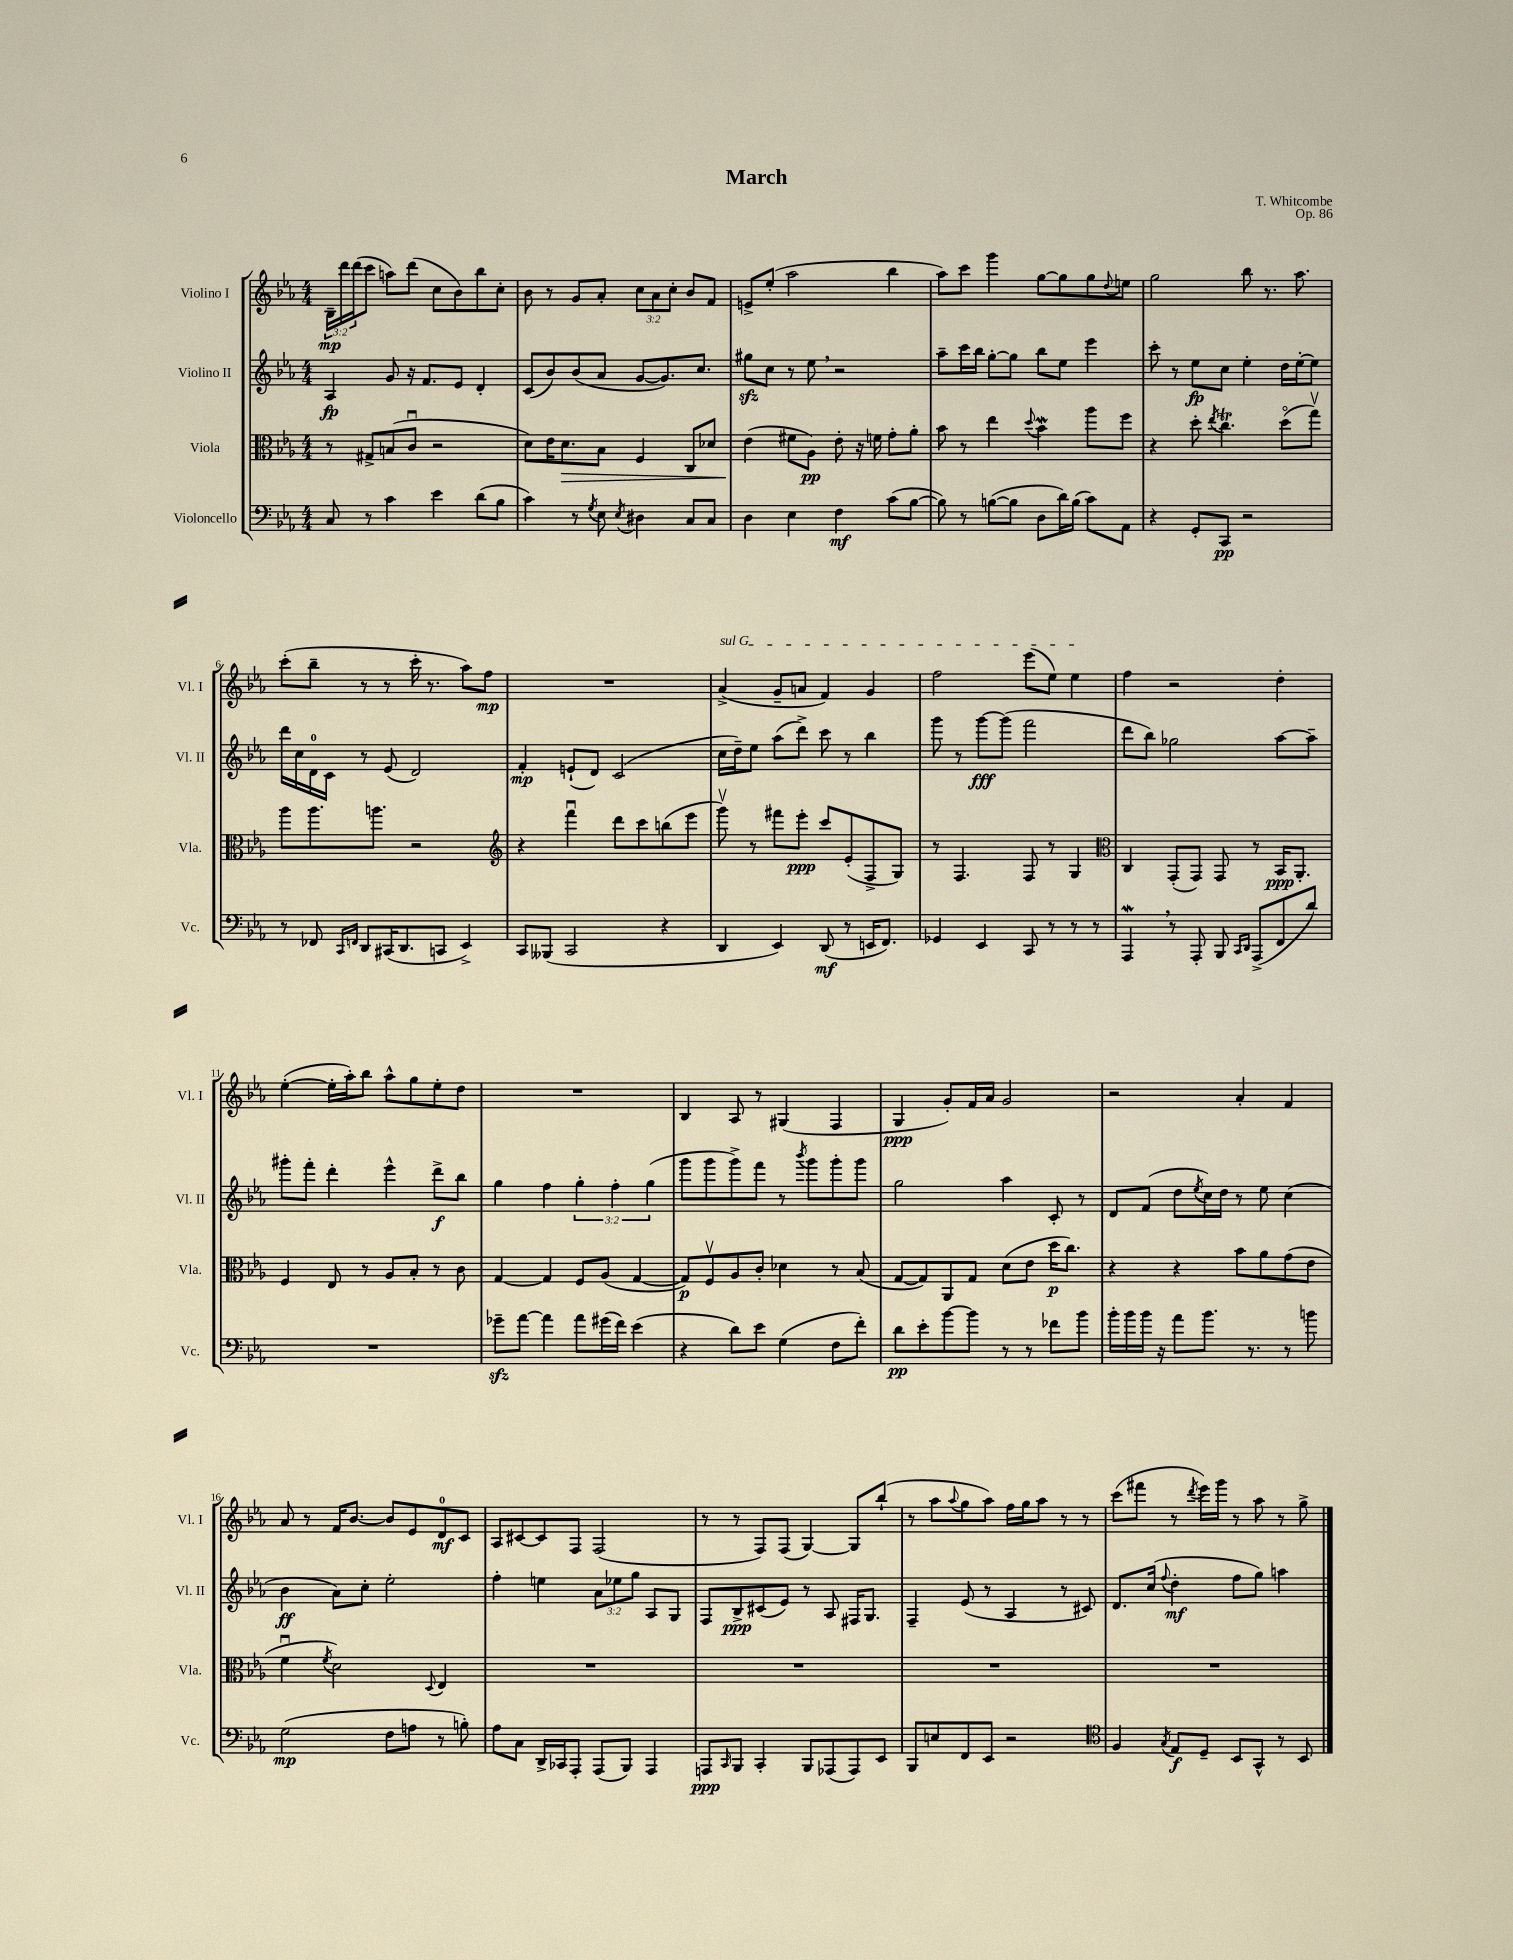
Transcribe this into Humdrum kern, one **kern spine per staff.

**kern	**dynam	**kern	**dynam	**kern	**dynam	**kern	**dynam
*part4	*part4	*part3	*part3	*part2	*part2	*part1	*part1
*staff4	*staff4	*staff3	*staff3	*staff2	*staff2	*staff1	*staff1
*I"Violoncello	*	*I"Viola	*	*I"Violino II	*	*I"Violino I	*
*I'Vc.	*	*I'Vla.	*	*I'Vl. II	*	*I'Vl. I	*
*clefF4	*	*clefC3	*	*clefG2	*	*clefG2	*
*k[b-e-a-]	*	*k[b-e-a-]	*	*k[b-e-a-]	*	*k[b-e-a-]	*
*M4/4	*	*M4/4	*	*M4/4	*	*M4/4	*
=1	=1	=1	=1	=1	=1	=1	=1
8C/	.	8r	.	4A-/	fp	24B-~\LL	mp
.	.	.	.	.	.	24ddd\	.
.	.	.	.	.	.	(24ddd\J	.
8r	.	8G#X^/L	.	.	.	8ccc\J	.
4c\	.	(8Bn/	.	8g/	.	8aan\L)	.
.	.	8cu/J	.	16r	.	(8ddd\J	.
.	.	.	.	8.f/L	.	.	.
4e-\	.	2r	.	.	.	8cc\L	.
.	.	.	.	8e-/J	.	8b-\)	.
(8d\L	.	.	.	4d'/	.	8bb-\	.
8B-\J	.	.	.	.	.	8cc'\J	.
=2	=2	=2	=2	=2	=2	=2	=2
4c\)	.	8d\L)	.	(8c/L	.	8b-\	.
.	.	16e-\K	.	8b-/)	.	8r	.
!	!	!	!LO:HP:b	!	!	!	!
.	.	8.d\	>	.	.	.	.
8r	.	.	.	(8b-/	.	8g/L	.
8qG/	.	.	.	.	.	.	.
8E-\	.	8B-\J	.	8a-/J	.	8a-'/J	.
8qE-/	.	.	.	.	.	.	.
4D#X\	.	4F/	.	[8g/L	.	12cc\L	.
.	.	.	.	.	.	12a-\	.
.	.	.	.	8.g/])	.	.	.
.	.	.	.	.	.	12cc'\J	.
8C/L	.	8C/L	.	.	.	8b-/L	.
.	.	.	.	8.cc/J	.	.	.
8C/J	.	8d-X/J	.	.	.	8f/J	.
=3	=3	=3	=3	=3	=3	=3	=3
4D\	.	(4e-\	.	8gg#Xzz\L	.	8en^/L	.
.	.	.	.	8cc\J	.	(8ee-'/J	.
4E-\	.	8f#X\L	]	8r	.	2aa-\	.
.	.	8A-\J)	pp	8ee-,\	.	.	.
4F\	mf	8e-'\	.	2r	.	.	.
.	.	16r	.	.	.	.	.
.	.	16fn\	.	.	.	.	.
(8c\L	.	8g'\L	.	.	.	4bb-\	.
[8B-\J	.	8a-'\J	.	.	.	.	.
=4	=4	=4	=4	=4	=4	=4	=4
8B-\])	.	8b-\	.	8aa-~\L	.	8aa-\L)	.
8r	.	8r	.	16ccc\L	.	8ccc\J	.
.	.	.	.	16bb-\JJ	.	.	.
([8Bn\L	.	4ee-\	.	[8gg'\L	.	4ggg\	.
8B\J]	.	.	.	8gg\J]	.	.	.
.	.	8qqdd/	.	.	.	.	.
8D\L	.	4b-W\	.	8bb-\L	.	[8gg\L	.
16d\L)	.	.	.	8ee-\J	.	8gg\]	.
(16B\JJ	.	.	.	.	.	.	.
8c\L)	.	8aa-\L	.	4eee-\	.	8gg\	.
.	.	.	.	.	.	8qqdd/	.
8AA-\J	.	8ff\J	.	.	.	8een\J	.
=5	=5	=5	=5	=5	=5	=5	=5
4r	.	4r	.	8ccc'\	.	2gg\	.
.	.	.	.	8r	.	.	.
8GG'/L	.	8dd'\	.	8ee-\L	fp	.	.
.	.	8qee-/	.	.	.	.	.
8CC/J	pp	4.ccT\	.	8cc\J	.	.	.
2r	.	.	.	4ee-'\	.	8bb-\	.
.	.	.	.	.	.	8.r	.
.	.	(8dd\L	.	16dd\LL	.	.	.
.	.	.	.	[16ee-'\J	.	8.aa-\	.
.	.	8ggv\J)	.	8ee-\J]	.	.	.
!!LO:LB:g=z
=6	=6	=6	=6	=6	=6	=6	=6
8r	.	8aa-\L	.	16ddd\LL	.	(8ccc'\L	.
.	.	.	.	16cc\	.	.	.
8FF-X/	.	8.aa-\	.	16d\	.	8bb-~\J	.
.	.	.	.	16c\JJ	.	.	.
16qqCC/LL	.	.	.	.	.	.	.
16qqFFn/JJ	.	.	.	.	.	.	.
8DD/L	.	.	.	8r	.	8r	.
.	.	8.aan\J	.	.	.	.	.
(16CC#X/K	.	.	.	(8e-/	.	8r	.
8.DD/	.	.	.	.	.	.	.
.	.	2r	.	2d/)	.	16ccc'\	.
.	.	.	.	.	.	8.r	.
8CCn/J	.	.	.	.	.	.	.
4EE-^/)	.	.	.	.	.	8aa-\L)	.
.	.	.	.	.	.	8ff\J	mp
=7	=7	=7	=7	=7	=7	=7	=7
*	*	*clefG2	*	*	*	*	*
8CC/L	.	4r	.	4f'/	mp	1r	.
(8BBB--X/J	.	.	.	.	.	.	.
2CC/	.	4fffu\	.	(8en`/L	.	.	.
.	.	.	.	8d/J)	.	.	.
.	.	8ddd\L	.	(2c/	.	.	.
.	.	8ccc\	.	.	.	.	.
4r	.	(8bbn\	.	.	.	.	.
.	.	8eee-\J	.	.	.	.	.
=8	=8	=8	=8	=8	=8	=8	=8
!	!	!	!	!	!	!LO:TX:a:i:t=sul G	!
4DD/	.	8gggv\)	.	16cc\LL	.	(4a-^/	.
.	.	.	.	16dd~\J)	.	.	.
.	.	8r	.	8ee-\J	.	.	.
4EE-/)	.	8fff#X\L	.	(8aa-\L	.	8g~/L	.
.	.	8eee-'\J	ppp	8ddd^\J)	.	8an/J	.
(8DD/	mf	8ccc/L	.	8ccc\	.	4f/)	.
8r	.	(8e-'/	.	8r	.	.	.
16EEn/KL	.	8F^/	.	4bb-\	.	4g/	.
8.FF/J)	.	.	.	.	.	.	.
.	.	8G/J)	.	.	.	.	.
=9	=9	=9	=9	=9	=9	=9	=9
4GG-X/	.	8r	.	8ggg\	.	2ff\	.
.	.	4.F/	.	8r	.	.	.
4EE-/	.	.	.	[8ggg\L	fff	.	.
.	.	.	.	(8ggg\J]	.	.	.
8CC/	.	8F/	.	2fff\	.	(8eee-\L	.
8r	.	8r	.	.	.	8ee-\J)	.
8r	.	4G/	.	.	.	4ee-\	.
8r	.	.	.	.	.	.	.
=10	=10	=10	=10	=10	=10	=10	=10
*	*	*clefC3	*	*	*	*	*
4AAA-w,/	.	4C/	.	8ddd\L	.	4ff\	.
.	.	.	.	8bb-\J)	.	.	.
8r	.	(8GG'/L	.	2gg-X\	.	2r	.
8AAA-'/	.	8GG/J)	.	.	.	.	.
8BBB-/	.	8GG/	.	.	.	.	.
16qqCC/LL	.	.	.	.	.	.	.
16qqDD/JJ	.	.	.	.	.	.	.
(8AAA-^/L	.	8r	.	.	.	.	.
8FF/	.	16BB-/KL	ppp	[8aa-\L	.	4dd'\	.
.	.	8.AA-'/J	.	.	.	.	.
8d/J)	.	.	.	8aa-~\J]	.	.	.
!!LO:LB:g=z
=11	=11	=11	=11	=11	=11	=11	=11
1r	.	4F/	.	8ggg#X'\L	.	([4ee-'\	.
.	.	.	.	8fff'\J	.	.	.
.	.	8E-/	.	4ddd'\	.	16ee-'\LL]	.
.	.	.	.	.	.	16aa-'\J)	.
.	.	8r	.	.	.	8bb-\J	.
.	.	8A-/L	.	4eee-^^\	.	8aa-^^\L	.
.	.	8B-'/J	.	.	.	8gg\	.
.	.	8r	.	8ddd^\L	f	8ee-'\	.
.	.	8c\	.	8bb-\J	.	8dd\J	.
=12	=12	=12	=12	=12	=12	=12	=12
8g-Xzz~\L	.	[4G/	.	4gg\	.	1r	.
[8a-\J	.	.	.	.	.	.	.
4a-\]	.	4G/]	.	4ff\	.	.	.
8a-\L	.	8F/L	.	6gg'\	.	.	.
(16g#X\L	.	(8A-/J	.	.	.	.	.
.	.	.	.	6ff'\	.	.	.
16f\JJ)	.	.	.	.	.	.	.
(4e-\	.	[4G/	.	.	.	.	.
.	.	.	.	(6gg\	.	.	.
=13	=13	=13	=13	=13	=13	=13	=13
4r	.	8G/L])	p	8ggg\L	.	4B-/	.
.	.	8Fv/	.	8ggg\	.	.	.
8d\L)	.	8A-/	.	8ggg^\)	.	8A-/	.
8e-\J	.	8c'/J	.	8fff\J	.	8r	.
(4G\	.	4d-X\	.	8r	.	(4G#X/	.
.	.	.	.	8qbbb-/	.	.	.
.	.	.	.	8ggg\L	.	.	.
8F\L	.	8r	.	8ggg'\	.	4F/	.
8f'\J)	.	(8B-/	.	8ggg\J	.	.	.
=14	=14	=14	=14	=14	=14	=14	=14
8d\L	pp	[8G/L	.	2gg\	.	4G/	ppp
8e-'\	.	8G/])	.	.	.	.	.
[8b-\	.	8AA-/	.	.	.	8g'/L)	.
8b-\J]	.	8G/J	.	.	.	16f/L	.
.	.	.	.	.	.	16a-/JJ	.
8r	.	(8d\L	.	4aa-\	.	2g/	.
8r	.	8e-\J	.	.	.	.	.
8f-X\L	.	16dd\KL	p	8c'/	.	.	.
.	.	8.cc\J)	.	.	.	.	.
8b-\J	.	.	.	8r	.	.	.
=15	=15	=15	=15	=15	=15	=15	=15
16b-'\LL	.	4r	.	8d/L	.	2r	.
16b-\	.	.	.	.	.	.	.
16b-\JJ	.	.	.	(8f/J	.	.	.
16r	.	.	.	.	.	.	.
8a-\L	.	4r	.	8dd\L	.	.	.
.	.	.	.	8qee-/	.	.	.
8.b-\J	.	.	.	16cc\L)	.	.	.
.	.	.	.	16dd\JJ	.	.	.
.	.	8b-\L	.	8r	.	4a-'/	.
8.r	.	.	.	.	.	.	.
.	.	8a-\	.	8ee-\	.	.	.
8r	.	(8g\	.	(4cc\	.	4f/	.
8bn\	.	8e-\J	.	.	.	.	.
!!LO:LB:g=z
=16	=16	=16	=16	=16	=16	=16	=16
(2G\	mp	4fu\	.	4b-\	ff	8a-/	.
.	.	.	.	.	.	8r	.
.	.	8qf/	.	.	.	.	.
.	.	2d\)	.	8a-\L)	.	16f/KL	.
.	.	.	.	.	.	[8.b-/J	.
.	.	.	.	8cc'\J	.	.	.
8F\L	.	.	.	2ee-'\	.	8b-/L]	.
8An\J	.	.	.	.	.	8e-/	.
.	.	8qqD/	.	.	.	.	.
8r	.	4E-/	.	.	.	8d/	mf
8Bn'\)	.	.	.	.	.	8c/J	.
=17	=17	=17	=17	=17	=17	=17	=17
8A-\L	.	1r	.	4ff'\	.	8A-/L	.
8C\J	.	.	.	.	.	[8c#X/	.
16DD^/LL	.	.	.	4een\	.	8c#/]	.
16CC-X/J	.	.	.	.	.	.	.
8AAA-'/J	.	.	.	.	.	8F/J	.
(8AAA-/L	.	.	.	12a-\L	.	(2F/	.
.	.	.	.	12ee-X\	.	.	.
8BBB-/J)	.	.	.	.	.	.	.
.	.	.	.	12gg\J	.	.	.
4AAA-/	.	.	.	8A-/L	.	.	.
.	.	.	.	8G/J	.	.	.
=18	=18	=18	=18	=18	=18	=18	=18
8AAAn/L	ppp	1r	.	8F/L	.	8r	.
16qqCC/	.	.	.	.	.	.	.
8BBB-/J	.	.	.	8B-^/	ppp	8r	.
4CC'/	.	.	.	(8c#X/	.	8F/L)	.
.	.	.	.	8e-/J)	.	(8F/J	.
8BBB-/L	.	.	.	8r	.	[4G/)	.
(8AAA-X/	.	.	.	8A-/	.	.	.
8AAA-/)	.	.	.	16F#X/KL	.	8G/L]	.
.	.	.	.	8.G/J	.	.	.
8EE-/J	.	.	.	.	.	(8bb-`/J	.
=19	=19	=19	=19	=19	=19	=19	=19
8BBB-/L	.	1r	.	4F~/	.	8r	.
8En/	.	.	.	.	.	8aa-\L	.
.	.	.	.	.	.	8qqaa-/	.
8FF/	.	.	.	(8e-/	.	8gg\	.
8EE-/J	.	.	.	8r	.	8aa-\J)	.
2r	.	.	.	4A-/	.	16ff\LL	.
.	.	.	.	.	.	16gg\J	.
.	.	.	.	.	.	8aa-\J	.
.	.	.	.	8r	.	8r	.
.	.	.	.	8c#X/)	.	8r	.
=20	=20	=20	=20	=20	=20	=20	=20
*clefC4	*	*	*	*	*	*	*
4F/	.	1r	.	8.d/L	.	(8ccc\L	.
.	.	.	.	.	.	8fff#X\J	.
.	.	.	.	(16cc/Jk	.	.	.
8qG/	.	.	.	8qqff/	.	.	.
8E-/L	f	.	.	4dd'\	mf	8r	.
.	.	.	.	.	.	8qddd/	.
8D~/J	.	.	.	.	.	16eee-\LL)	.
.	.	.	.	.	.	16ggg\JJ	.
8BB-/L	.	.	.	8ff\L	.	8r	.
8GG^^/J	.	.	.	8gg\J)	.	8aa-\	.
8r	.	.	.	4aan\	.	8r	.
8BB-/	.	.	.	.	.	8gg^\	.
==	==	==	==	==	==	==	==
*-	*-	*-	*-	*-	*-	*-	*-
